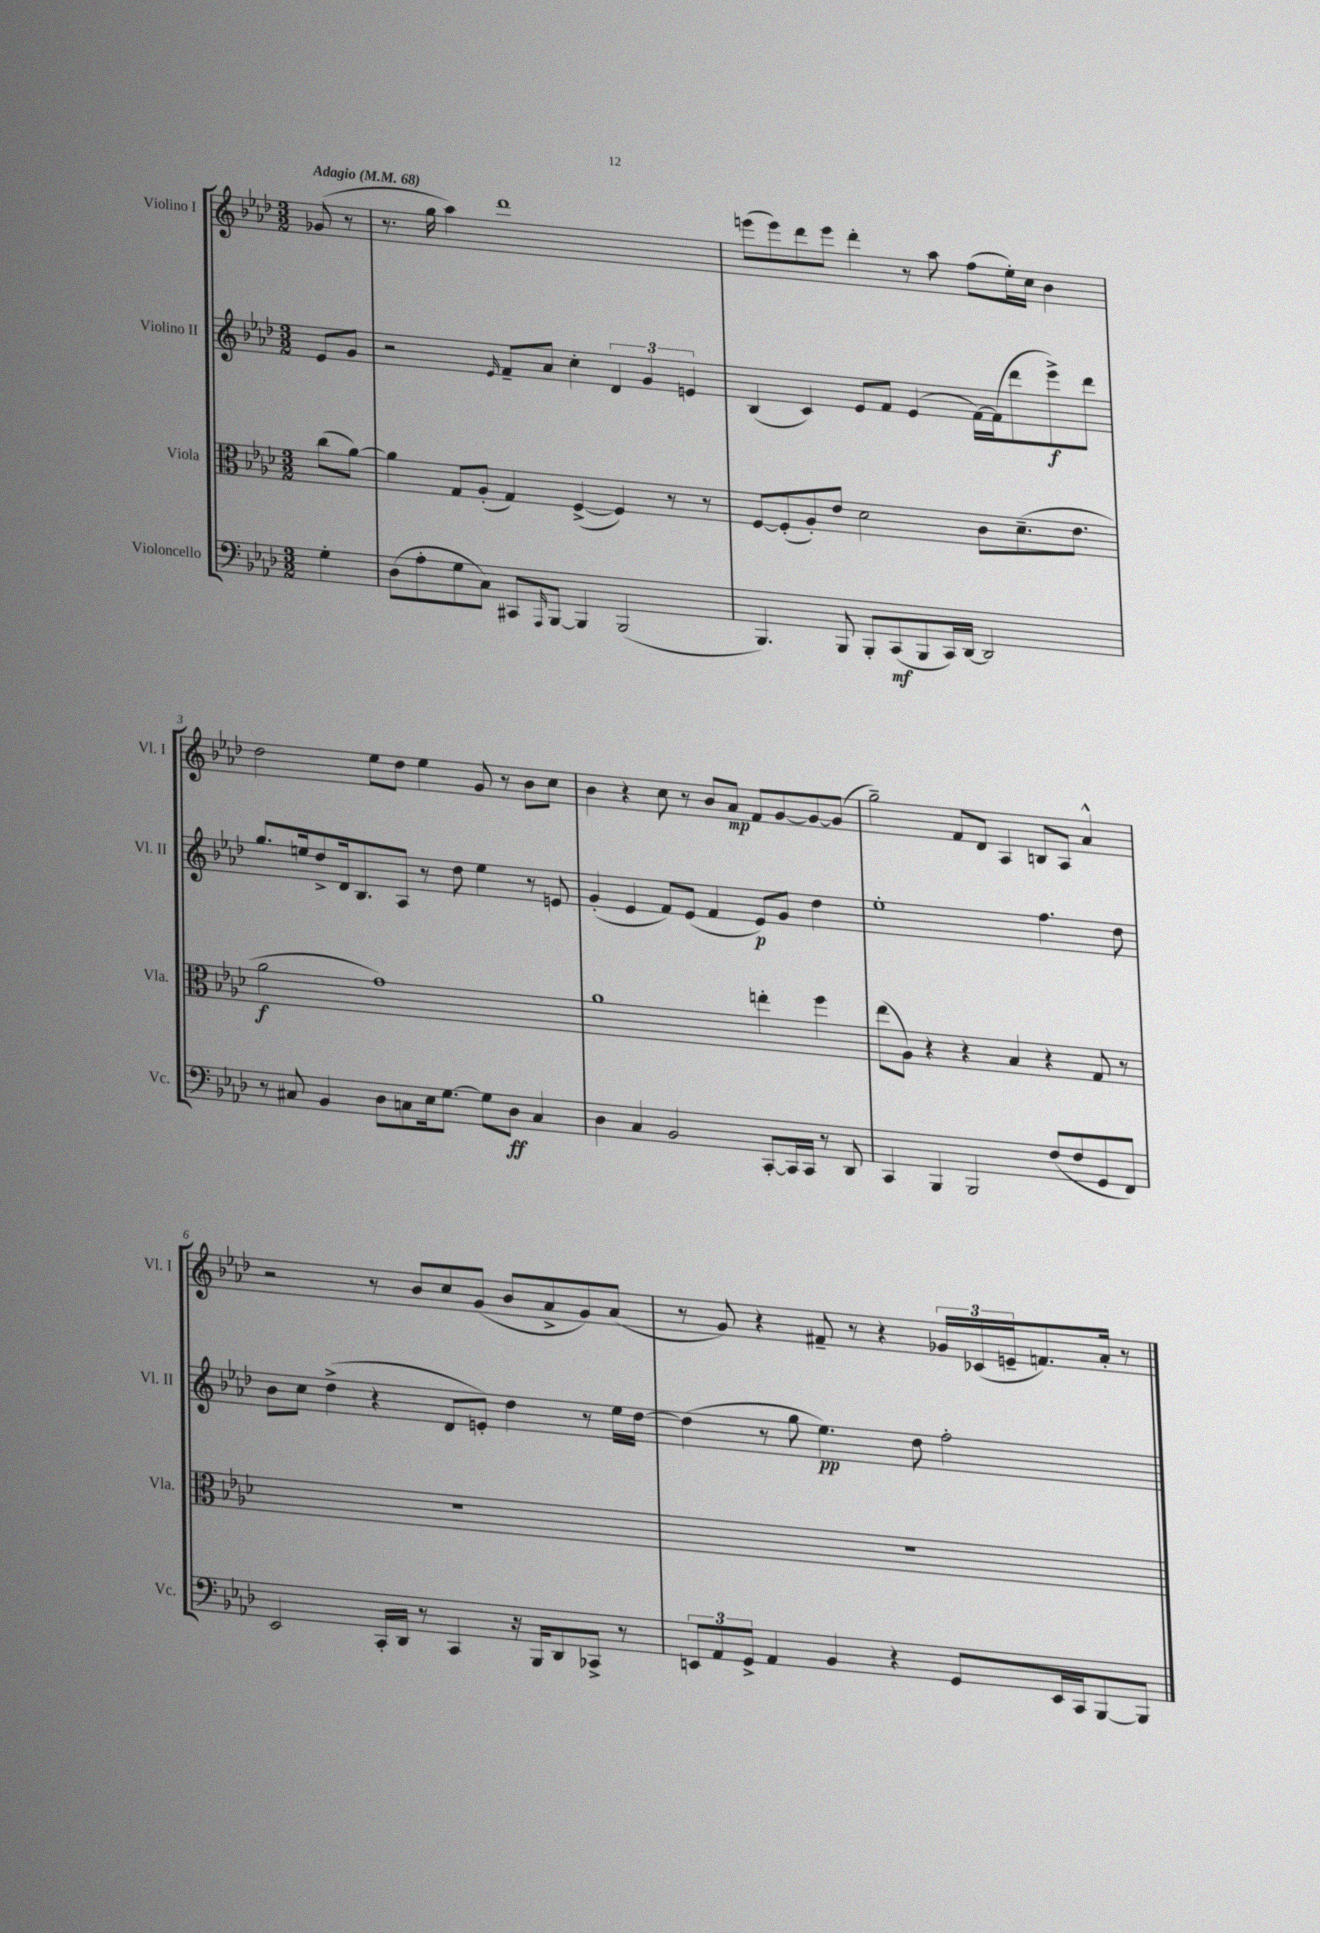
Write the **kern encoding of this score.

**kern	**dynam	**kern	**dynam	**kern	**dynam	**kern	**dynam
*part4	*part4	*part3	*part3	*part2	*part2	*part1	*part1
*staff4	*staff4	*staff3	*staff3	*staff2	*staff2	*staff1	*staff1
*I"Violoncello	*	*I"Viola	*	*I"Violino II	*	*I"Violino I	*
*I'Vc.	*	*I'Vla.	*	*I'Vl. II	*	*I'Vl. I	*
*clefF4	*	*clefC3	*	*clefG2	*	*clefG2	*
*k[b-e-a-d-]	*	*k[b-e-a-d-]	*	*k[b-e-a-d-]	*	*k[b-e-a-d-]	*
*M3/2	*	*M3/2	*	*M3/2	*	*M3/2	*
*MM68	*	*MM68	*	*MM68	*	*MM68	*
=	=	=	=	=	=	=	=
!	!	!	!	!	!	!LO:TX:a:B:t=Adagio	!
4G'\	.	(8cc\L	.	8e-/L	.	(8g-X/	.
.	.	[8a-\J)	.	8g/J	.	8r	.
=1	=1	=1	=1	=1	=1	=1	=1
(8D-\L	.	4a-\]	.	2r	.	8.r	.
8A-'\	.	.	.	.	.	.	.
.	.	.	.	.	.	16gg\	.
8G\	.	8G/L	.	.	.	4aa-\)	.
8C\J)	.	(8A-'/J	.	.	.	.	.
.	.	.	.	16qqe-/	.	.	.
8CC#X/L	.	4G/)	.	8f~/L	.	1ddd-	.
16qqAAA-/	.	.	.	.	.	.	.
[8BBB-/J	.	.	.	8a-/J	.	.	.
4BBB-/]	.	([4F^/	.	4cc'\	.	.	.
(2BBB-/	.	4F/])	.	6d-/	.	.	.
.	.	.	.	6g/	.	.	.
.	.	8r	.	.	.	.	.
.	.	.	.	6en/	.	.	.
.	.	8r	.	.	.	.	.
=2	=2	=2	=2	=2	=2	=2	=2
4.BBB-/)	.	[8F/L	.	(4B-/	.	(8eeen\L	.
.	.	(8F'/]	.	.	.	8eee\)	.
.	.	8A-'/)	.	4c/)	.	8ddd-\	.
8BBB-/	.	8e-/J	.	.	.	8eee\J	.
8BBB-'/L	.	2d-\	.	8e-/L	.	4ddd-'\	.
(8CC/	mf	.	.	8f/J	.	.	.
8BBB-/	.	.	.	(4e-/	.	8r	.
16CC/L)	.	.	.	.	.	8aa-\	.
[16DD-/JJ	.	.	.	.	.	.	.
2DD-/]	.	8c\L	.	[16f\LL)	.	(8ff\L	.
.	.	.	.	(16f\J]	.	.	.
.	.	(8.d-~\	.	8ddd-\	.	16ee-'\L)	.
.	.	.	.	.	.	16cc\JJ	.
.	.	.	.	8eee-^\)	f	4b-\	.
.	.	8.e-\J	.	.	.	.	.
.	.	.	.	8ddd-\J	.	.	.
!!LO:LB:g=z
=3	=3	=3	=3	=3	=3	=3	=3
8r	.	2a-\	f	8.gg/L	.	2dd-\	.
8C#X/	.	.	.	.	.	.	.
.	.	.	.	16een/k	.	.	.
4BB-/	.	.	.	8dd-^/	.	.	.
.	.	.	.	16d-/k	.	.	.
.	.	.	.	8.B-/	.	.	.
8D-\L	.	1g)	.	.	.	8ee-\L	.
8Cn\	.	.	.	8A-/J	.	8dd-\J	.
16E-\k	.	.	.	8r	.	4ee-\	.
[8.G\J	.	.	.	.	.	.	.
.	.	.	.	8dd-\	.	.	.
8G\L]	.	.	.	4ee\	.	8g/	.
8D-\J	ff	.	.	.	.	8r	.
4C/	.	.	.	8r	.	8b-\L	.
.	.	.	.	8en/	.	8cc\J	.
=4	=4	=4	=4	=4	=4	=4	=4
4D-\	.	1a-	.	(4g'/	.	4b-\	.
4C/	.	.	.	4e-/	.	4r	.
2BB-/	.	.	.	8f/L)	.	8cc\	.
.	.	.	.	(8e-/J	.	8r	.
.	.	.	.	4f/	.	8b-/L	.
.	.	.	.	.	.	8a-/J	mp
[8CC'/L	.	4een'\	.	8e-/L)	p	8f/L	.
16CC/L]	.	.	.	8g/J	.	[8g/	.
16CC/JJ	.	.	.	.	.	.	.
8r	.	4ff\	.	4dd-\	.	8g/_	.
8DD-/	.	.	.	.	.	(8g/J]	.
=5	=5	=5	=5	=5	=5	=5	=5
4CC/	.	(8ee-\L	.	1ee-'	.	2gg~\)	.
.	.	8A-\J)	.	.	.	.	.
4BBB-/	.	4r	.	.	.	.	.
2BBB-/	.	4r	.	.	.	8f/L	.
.	.	.	.	.	.	8d-/J	.
.	.	4B-/	.	.	.	4A-/	.
(8F/L	.	4r	.	4.ff\	.	8Bn/L	.
8F/	.	.	.	.	.	8A-/J	.
8GG/	.	8G/	.	.	.	4a-^^/	.
8FF/J)	.	8r	.	8dd-\	.	.	.
!!LO:LB:g=z
=6	=6	=6	=6	=6	=6	=6	=6
2EE-/	.	1.r	.	8b-\L	.	2r	.
.	.	.	.	8cc\J	.	.	.
.	.	.	.	(4dd-^\	.	.	.
16CC'/LL	.	.	.	4r	.	8r	.
16DD-/JJ	.	.	.	.	.	.	.
8r	.	.	.	.	.	8b-/L	.
4CC/	.	.	.	8d-/L	.	8cc/	.
.	.	.	.	8en'/J)	.	(8g/J	.
16r	.	.	.	4dd-\	.	8b-/L	.
16BBB-/KL	.	.	.	.	.	.	.
8DD-/	.	.	.	.	.	8a-^/	.
8CC-X^/J	.	.	.	8r	.	8g/)	.
8r	.	.	.	16ee-\LL	.	(8a-/J	.
.	.	.	.	[16dd-\JJ	.	.	.
=7	=7	=7	=7	=7	=7	=7	=7
12EEn/L	.	1.r	.	(4dd-\]	.	8r	.
12AA-/	.	.	.	.	.	.	.
.	.	.	.	.	.	8g/)	.
12GG^/J	.	.	.	.	.	.	.
4AA-/	.	.	.	8r	.	4r	.
.	.	.	.	8gg\	.	.	.
4BB-/	.	.	.	4.ee-\)	pp	8f#X~/	.
.	.	.	.	.	.	8r	.
4r	.	.	.	.	.	4r	.
.	.	.	.	8dd-\	.	.	.
8GG/L	.	.	.	2ff'\	.	24g-X/LL	.
.	.	.	.	.	.	(24c-X/	.
.	.	.	.	.	.	24en~/J	.
16EE/L	.	.	.	.	.	8.fn/)	.
16CC/J	.	.	.	.	.	.	.
[8BBB-/	.	.	.	.	.	.	.
.	.	.	.	.	.	16a-'/Jk	.
8BBB-/J]	.	.	.	.	.	8r	.
==	==	==	==	==	==	==	==
*-	*-	*-	*-	*-	*-	*-	*-
